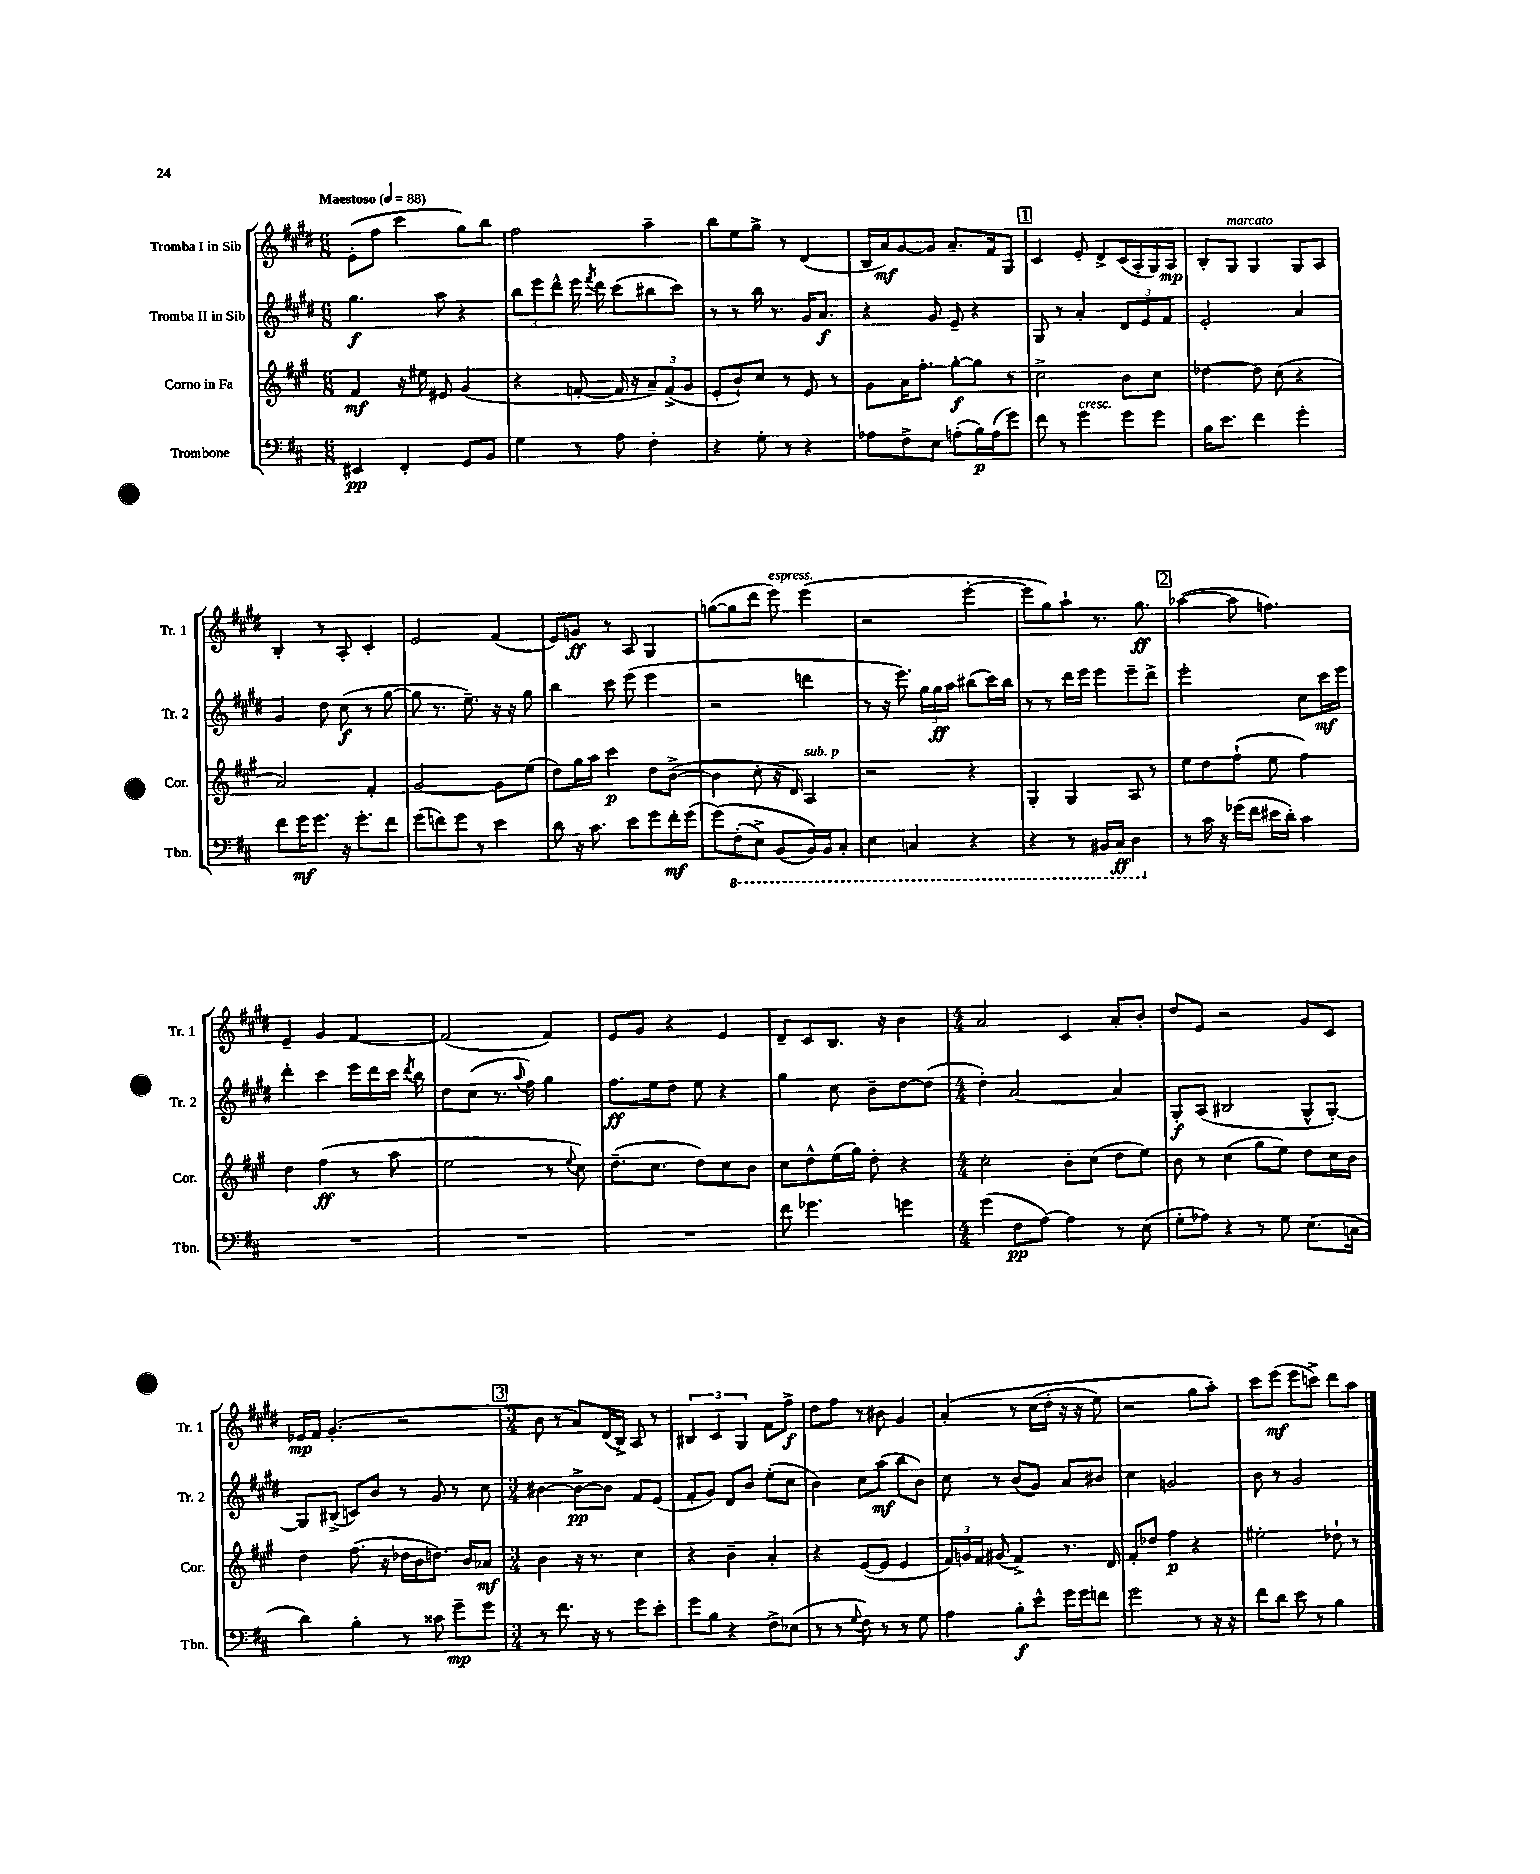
<<
\new StaffGroup <<
\new Staff = "s0" \with { instrumentName = "Tromba I in Sib" shortInstrumentName = "Tr. 1" } {
    \clef treble \key e \major \numericTimeSignature \time 6/8 \tempo "Maestoso" 4 = 88
    \autoBeamOff e'8[-.( fis''8] cis'''4 gis''8[) b''8] |
    fis''2 a''4-- |
    b''8[ e''8 gis''8]-> r8 dis'4( |
    b16[ a'16\mf) gis'8~ gis'8] a'8.[-- fis'16 gis8] |
    \mark \markup { \box "1" } cis'4 e'8-. dis'8[-> cis'16( a16-. gis16) a16]\mp |
    b8[-. gis8]^\markup { \italic "marcato" } gis4 gis8[ a8] |
    b4-. r8 a8-. cis'4-. |
    e'2 fis'4( |
    e'8[) g'8]\ff r8 a8 gis4 |
    g''8[~( g''8 dis'''8] e'''8^\markup { \italic "espress." }) e'''4( |
    r2 e'''4~-. |
    e'''8[ gis''8) a''8]-! r8. gis''8.\ff |
    \mark \markup { \box "2" } aes''4~( aes''8 f''4.) |
    e'4-- gis'4 fis'4~ |
    fis'2( fis'4) |
    e'8[ gis'8] r4 e'4 |
    dis'8[-- cis'8 b8.] r16 b'4 |
    \numericTimeSignature \time 4/4 a'2 cis'4 a'8[-. b'8]-. |
    dis''8[ e'8] r2 gis'8[ cis'8] |
    ees'16[\mp fis'16] gis'4.-.( r2 |
    \mark \markup { \box "3" } \numericTimeSignature \time 3/4 b'8 r8 a'8[) dis'16( b16]->) a8 r8 |
    \tuplet 3/2 { bis4 cis'4 gis4 } fis'8[ fis''8]->\f |
    dis''8[ fis''8] r8 bis'8 gis'4 |
    a'4-.\( r8 cis''16[( dis''16]-. r16 r16 e''8) |
    r2 gis''8[ a''8]-.\) |
    cis'''8[ e'''8]\mf( e'''8[ c'''8]->) dis'''8[ a''8] \bar "|." |
}
\new Staff = "s1" \with { instrumentName = "Tromba II in Sib" shortInstrumentName = "Tr. 2" } {
    \clef treble \key e \major \numericTimeSignature \time 6/8
    \autoBeamOff gis''4.\f a''8 r4 |
    \tuplet 3/2 { b''8[ e'''8 dis'''8]-^ } e'''16 \acciaccatura { fis'''8 } dis'''16 cis'''8[( bis''8 cis'''8]) |
    r8 r8 b''16 r8. gis'16[ a'8.]\f |
    r4 gis'8 e'8-- r4 |
    \mark \markup { \box "1" } gis8 r8 a'4-. \tuplet 3/2 { dis'8[ e'8 fis'8] } |
    e'2-. a'4 |
    gis'4 dis''8 cis''8\f( r8 gis''8~ |
    gis''8 r8. e''8.--) r16 r16 gis''8 |
    b''4 cis'''8 e'''8( e'''4 |
    r2 d'''4 |
    r8 r16 e'''8.) \tuplet 3/2 { gis''16[ gis''16\ff a''16] } bis''8[( cis'''16) bis''16] |
    r8 r8 dis'''16[ e'''16] e'''8[ e'''8-- dis'''8]-> |
    \mark \markup { \box "2" } e'''2-. cis''8[ cis'''16\mf e'''16] |
    dis'''4-. cis'''4 e'''16[ dis'''16 cis'''16] \acciaccatura { dis'''8 } b''16 |
    dis''8[ cis''8]( r8. \appoggiatura { a''8 } fis''16) gis''4 |
    fis''8.[\ff e''16 dis''8] e''8 r4 |
    gis''4 cis''8 b'8[-- dis''8~ dis''8]( |
    \numericTimeSignature \time 4/4 dis''4-.) a'2~ a'4 |
    gis8[-.\f a8]( bis2 gis8[-^ gis8]~-.) |
    gis8[ bis8]->( c'8[) b'8] r8 gis'8 r8 cis''8 |
    \mark \markup { \box "3" } \numericTimeSignature \time 3/4 bis'4~ bis'8[~->\pp bis'8] fis'8[ e'8]( |
    fis'8[-. gis'8]) dis'8[ b'8] e''8[-.( cis''8] |
    b'4) cis''8[ a''8]\mf( b''8[ b'8]) |
    cis''8 r8 b'8[( gis'8]) a'8[ bis'8] |
    cis''4 g'2 |
    b'8 r8 gis'2 \bar "|." |
}
\new Staff = "s2" \with { instrumentName = "Corno in Fa" shortInstrumentName = "Cor." } {
    \clef treble \key a \major \numericTimeSignature \time 6/8
    \autoBeamOff fis'4\mf r16 eis''16 eis'8 gis'4( |
    r4 f'8~-. f'16 r16 \tuplet 3/2 { a'8[--) f'8->( gis'8] } |
    e'8[-. b'8-!) cis''8] r8 e'8 r8 |
    gis'8[ a'16 fis''8.]-. gis''8[~-.\f gis''8] r8 |
    \mark \markup { \box "1" } cis''2-> b'8[ cis''8] |
    des''4~ des''8 cis''8( r4 |
    a'2) fis'4-. |
    gis'2~ gis'8[ e''8]( |
    d''8[) gis''16 a''16] cis'''4\p d''8[ b'8]~->( |
    b'4 cis''8-. r16 d'16) a4^\markup { \italic "sub. p" } |
    r2 r4 |
    gis4-. gis4 a8 r8 |
    \mark \markup { \box "2" } e''8[ d''8 fis''8]-!( e''8 fis''4) |
    d''4 fis''4\ff( r8 a''8 |
    e''2 r8 \appoggiatura { e''8 } cis''8) |
    d''8.[--( cis''8.] d''8[) cis''8 b'8] |
    cis''8[ d''8-^ e''16( gis''16]) d''8-. r4 |
    \numericTimeSignature \time 4/4 cis''2-. b'8[-. cis''8]( d''8[ e''8]) |
    b'8 r8 cis''4( gis''8[ e''8]) d''8[ cis''16 b'16] |
    d''4 fis''8.( r16 des''16[ b'16 d''8.]) b'16[ aes'8]\mf |
    \mark \markup { \box "3" } \numericTimeSignature \time 3/4 b'4 r16 r8. cis''4 |
    r4 b'4-- a'4-. |
    r4 e'8[~( e'8] e'4 |
    \tuplet 3/2 { fis'16[) g'16 fis'16] } gis'8( fis'4->) r8. d'16 |
    fis'8[-. des''8] fis''4\p r4 |
    eis''2-. des''8-! r8 \bar "|." |
}
\new Staff = "s3" \with { instrumentName = "Trombone" shortInstrumentName = "Tbn." } {
    \clef bass \key d \major \numericTimeSignature \time 6/8
    \autoBeamOff eis,4\pp fis,4-. g,8[ b,8] |
    g4 r8 a8 fis4-. |
    r4 g8-. r8 r4 |
    aes8[ fis8-> e8] a8[-.( b16\p) a16( g'8]) |
    \mark \markup { \box "1" } fis'8 r8 g'4^\markup { \italic "cresc." } g'8[ g'8] |
    b16[ e'8.] fis'4 g'4-. |
    fis'8[ g'16\mf g'8.] r16 g'8.[-. fis'8] |
    g'8[( f'8) g'8] r8 e'4 |
    d'8 r16 cis'8. e'8[ g'8 fis'16-.\mf g'16]( |
    g'8[)\( \ottava #-1 fis,8-.( e,8]->) b,,8[( b,,16)\) b,,16 cis,8]-. |
    e,4 c,4 r4 |
    r4 r8 bis,,16[ cis,16]\ff d,4 \ottava #0 |
    \mark \markup { \box "2" } r8 cis'16 r16 ges'16[( fis'16] eis'16[ d'16]-.) cis'4 |
    R2. |
    R2. |
    R2. |
    fis'8 ges'4. g'4 |
    \numericTimeSignature \time 4/4 g'4( fis8[\pp a8]~) a4 r8 e8( |
    g8[-. aes8]) r4 r8 g8 e8.[( c16] |
    d'4) b4-. r8 cisis'8 g'8[--\mp g'8] |
    \mark \markup { \box "3" } \numericTimeSignature \time 3/4 r8 fis'8. r16 r8 g'8[ e'8]-. |
    g'8[ b8] r4 fis8[-> ees8]( |
    r8 r8 \appoggiatura { g8 } fis8) r8 r8 g8 |
    a4 b8[-.\f e'8]-^ g'16[ g'16 f'8] |
    g'2 r8 r16 r16 |
    fis'8[ d'8] e'8 r8 b4 \bar "|." |
}
>>
>>
\layout { \context { \Score \remove "Bar_number_engraver" } }
